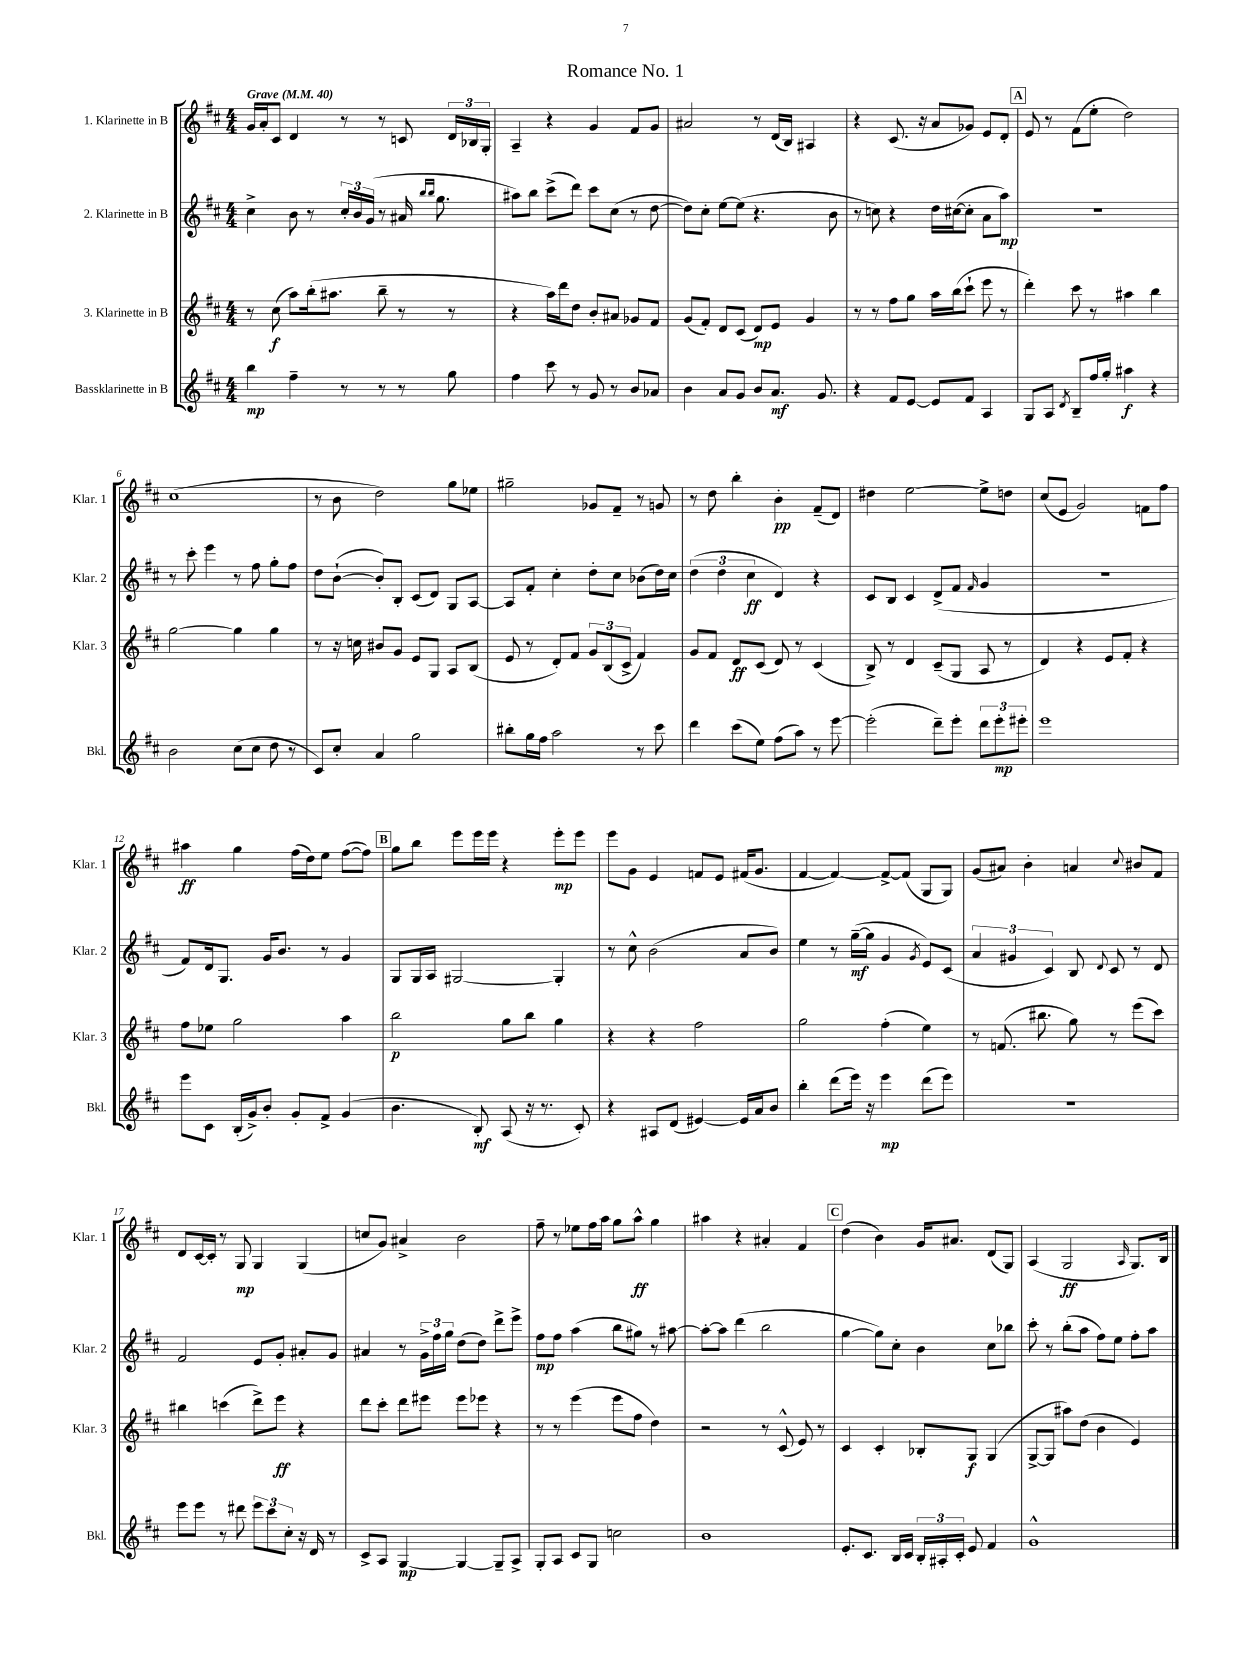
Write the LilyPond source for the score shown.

\header { title = "Romance No. 1" }
<<
\new StaffGroup <<
\new Staff = "s0" \with { instrumentName = "1. Klarinette in B" shortInstrumentName = "Klar. 1" } {
    \clef treble \key d \major \numericTimeSignature \time 4/4 \tempo "Grave" 4 = 40
    \autoBeamOff g'16[ a'16-. cis'8] d'4 r8 r8 c'8 \tuplet 3/2 { d'16[ bes16 g16]-. } |
    a4-- r4 g'4 fis'8[ g'8] |
    ais'2 r8 d'16[( b16]) ais4 |
    r4 cis'8.( r16 a'8[ ges'8]) e'8[ d'8]-. |
    \mark \markup { \box "A" } e'8 r8 fis'8[( e''8]-. d''2) |
    cis''1( |
    r8 b'8 d''2) g''8[ ees''8] |
    gis''2-- ges'8[ fis'8]-- r8 g'8 |
    r8 d''8 b''4-. b'4-.\pp fis'8[--( d'8]) |
    dis''4 e''2~ e''8[-> d''8] |
    cis''8[( e'8] g'2) f'8[ fis''8] |
    ais''4\ff g''4 fis''16[( d''16) e''8] fis''8[~( fis''8]) |
    \mark \markup { \box "B" } g''8[ b''8] e'''8[ e'''16 e'''16] r4 e'''8[-.\mp e'''8] |
    e'''8[ g'8] e'4 f'8[ e'8] fis'16[( g'8.] |
    fis'4~ fis'4~) fis'8[~-> fis'8]( g8[ g8]) |
    g'8[( ais'8]) b'4-. a'4 \appoggiatura { cis''8 } bis'8[ fis'8] |
    d'8[ cis'16~ cis'16]-. r8 g8\mp g4 g4( |
    c''8[ g'8]) ais'4-> b'2 |
    fis''8-- r8 ees''8[ fis''16 a''16] g''8[ a''8]-^\ff g''4 |
    ais''4 r4 ais'4-. fis'4 |
    \mark \markup { \box "C" } d''4( b'4) g'16[ ais'8.] d'8[( g8]) |
    a4( g2\ff \grace { a16 } g8.[) b16] \bar "|." |
}
\new Staff = "s1" \with { instrumentName = "2. Klarinette in B" shortInstrumentName = "Klar. 2" } {
    \clef treble \key d \major \numericTimeSignature \time 4/4
    \autoBeamOff cis''4-> b'8 r8 \tuplet 3/2 { cis''16[-. b'16 g'16]( } r8 ais'16 \grace { b''16[ b''16] } g''8. |
    ais''8[) b''8] cis'''8[->( d'''8]) cis'''8[ cis''8]( r8 d''8~ |
    d''8[) cis''8]-. e''8[~ e''8]( r4. b'8 |
    r8 c''8) r4 d''16[ cis''16~( cis''8]-. a'8[ a''8]\mp) |
    \mark \markup { \box "A" } R1 |
    r8 cis'''8-. e'''4 r8 fis''8 g''8[-. fis''8] |
    d''8[ b'8]~-!( b'8[-.) b8]-. cis'8[( d'8]) g8[ a8]~ |
    a8[ fis'8]-. cis''4-. d''8[-. cis''8] bes'8[( d''16) cis''16] |
    \tuplet 3/2 { d''4( d''4 cis''4\ff } d'4) r4 |
    cis'8[ b8] cis'4 d'8[->( fis'8] \grace { fis'16 } g'4 |
    R1 |
    fis'8[) d'16 g8.] g'16[ b'8.] r8 g'4 |
    \mark \markup { \box "B" } g8[ g16 a16] gis2~ gis4-. |
    r8 cis''8-^ b'2( a'8[ b'8]) |
    e''4 r8 g''16[~--\mf( g''16] g'4 \acciaccatura { g'8 } e'8[) cis'8]( |
    \tuplet 3/2 { a'4 gis'4 cis'4) } b8 \appoggiatura { d'8 } cis'8 r8 d'8 |
    fis'2 e'8[ g'8]-. ais'8[-. g'8] |
    ais'4 r8 \tuplet 3/2 { g'16[-> fis''16 g''16] } d''8[( d''8]) d'''8[-> e'''8]-> |
    fis''8[\mp fis''8] a''4( b''8[ gis''8]) r8 ais''8~ |
    ais''8[~-. ais''8] d'''4( b''2 |
    \mark \markup { \box "C" } g''4~ g''8[) cis''8]-. b'4 cis''8[ bes''8] |
    cis'''8-. r8 b''8[-.( a''8] fis''8[) e''8] fis''8[-. a''8] \bar "|." |
}
\new Staff = "s2" \with { instrumentName = "3. Klarinette in B" shortInstrumentName = "Klar. 3" } {
    \clef treble \key d \major \numericTimeSignature \time 4/4
    \autoBeamOff r8 cis''8\f( a''8[) b''16-.( ais''8.] b''8-- r8 r8 |
    r4 a''16[) d'''16 d''8] b'8[-. ais'8] ges'8[ fis'8] |
    g'8[( fis'8]-.) d'8[ cis'8]( d'8[\mp) e'8] g'4 |
    r8 r8 fis''8[ g''8] a''16[ b''16( cis'''8]-! e'''8 r8 |
    \mark \markup { \box "A" } d'''4-.) cis'''8 r8 ais''4 b''4 |
    g''2~ g''4 g''4 |
    r8 r16 c''16 bis'8[ g'8] e'8[ g8] a8[ b8]( |
    e'8 r8 d'8[-.) fis'8] \tuplet 3/2 { g'8[ b8( cis'8]-> } fis'4) |
    g'8[ fis'8] d'8[\ff cis'8]( d'8) r8 cis'4( |
    b8->) r8 d'4 cis'8[--( g8] a8 r8 |
    d'4) r4 e'8[ fis'8]-. r4 |
    fis''8[ ees''8] g''2 a''4 |
    \mark \markup { \box "B" } b''2\p g''8[ b''8] g''4 |
    r4 r4 fis''2 |
    g''2 fis''4-.( e''4) |
    r8 f'8.( bis''8. g''8) r8 e'''8[( cis'''8]) |
    bis''4 c'''4( d'''8[->) e'''8]\ff r4 |
    d'''8[ cis'''8]-. d'''8[ eis'''8] eis'''8[ ees'''8] r4 |
    r8 r8 e'''4( e'''8[ fis''8] d''4) |
    r2 r8 cis'8-^( e'8) r8 |
    \mark \markup { \box "C" } cis'4 cis'4-. bes8[-. g8]\f g4( |
    g8[~-> g8] ais''8[) d''8]( b'4 e'4) \bar "|." |
}
\new Staff = "s3" \with { instrumentName = "Bassklarinette in B" shortInstrumentName = "Bkl." } {
    \clef treble \key d \major \numericTimeSignature \time 4/4
    \autoBeamOff b''4\mp fis''4-- r8 r8 r8 g''8 |
    fis''4 cis'''8 r8 g'8 r8 b'8[ aes'8] |
    b'4 a'8[ g'8] b'8[ a'8.]\mf g'8. |
    r4 fis'8[ e'8]~ e'8[ fis'8] a4 |
    \mark \markup { \box "A" } g8[ a8] \acciaccatura { d'8 } b8[-- fis''16 g''16]-. ais''4\f r4 |
    b'2 cis''8[( cis''8] d''8 r8 |
    cis'8[) cis''8]-. a'4 g''2 |
    bis''8[-. g''16 fis''16] a''2 r8 cis'''8 |
    d'''4 cis'''8[( e''8]) fis''8[( a''8]) r8 e'''8~ |
    e'''2-.( d'''8[--) e'''8]-. \tuplet 3/2 { d'''8[ e'''8-.\mp eis'''8]-. } |
    e'''1 |
    e'''8[ cis'8] b16[-.( g'16->) b'8]-. g'8[-. fis'8]-> g'4( |
    \mark \markup { \box "B" } b'4. b8-.\mf) a8( r16 r8. cis'8-.) |
    r4 ais8[ d'8]( eis'4~) eis'16[ a'16 b'8] |
    b''4-. d'''8[( e'''16]) r16 e'''4\mp d'''8[( e'''8]) |
    r1 |
    e'''8[ e'''8] r8 dis'''8 \tuplet 3/2 { e'''8[ cis'''8 cis''8]-. } r16 d'16 r8 |
    cis'8[-> a8] g4~\mp g4~ g8[-- a8]-> |
    g8[-. a8] cis'8[ g8] c''2 |
    b'1 |
    \mark \markup { \box "C" } e'8.[-. cis'8.] b16[ cis'16] \tuplet 3/2 { b16[-. ais16-. cis'16]-. } e'8 fis'4 |
    g'1-^ \bar "|." |
}
>>
>>
